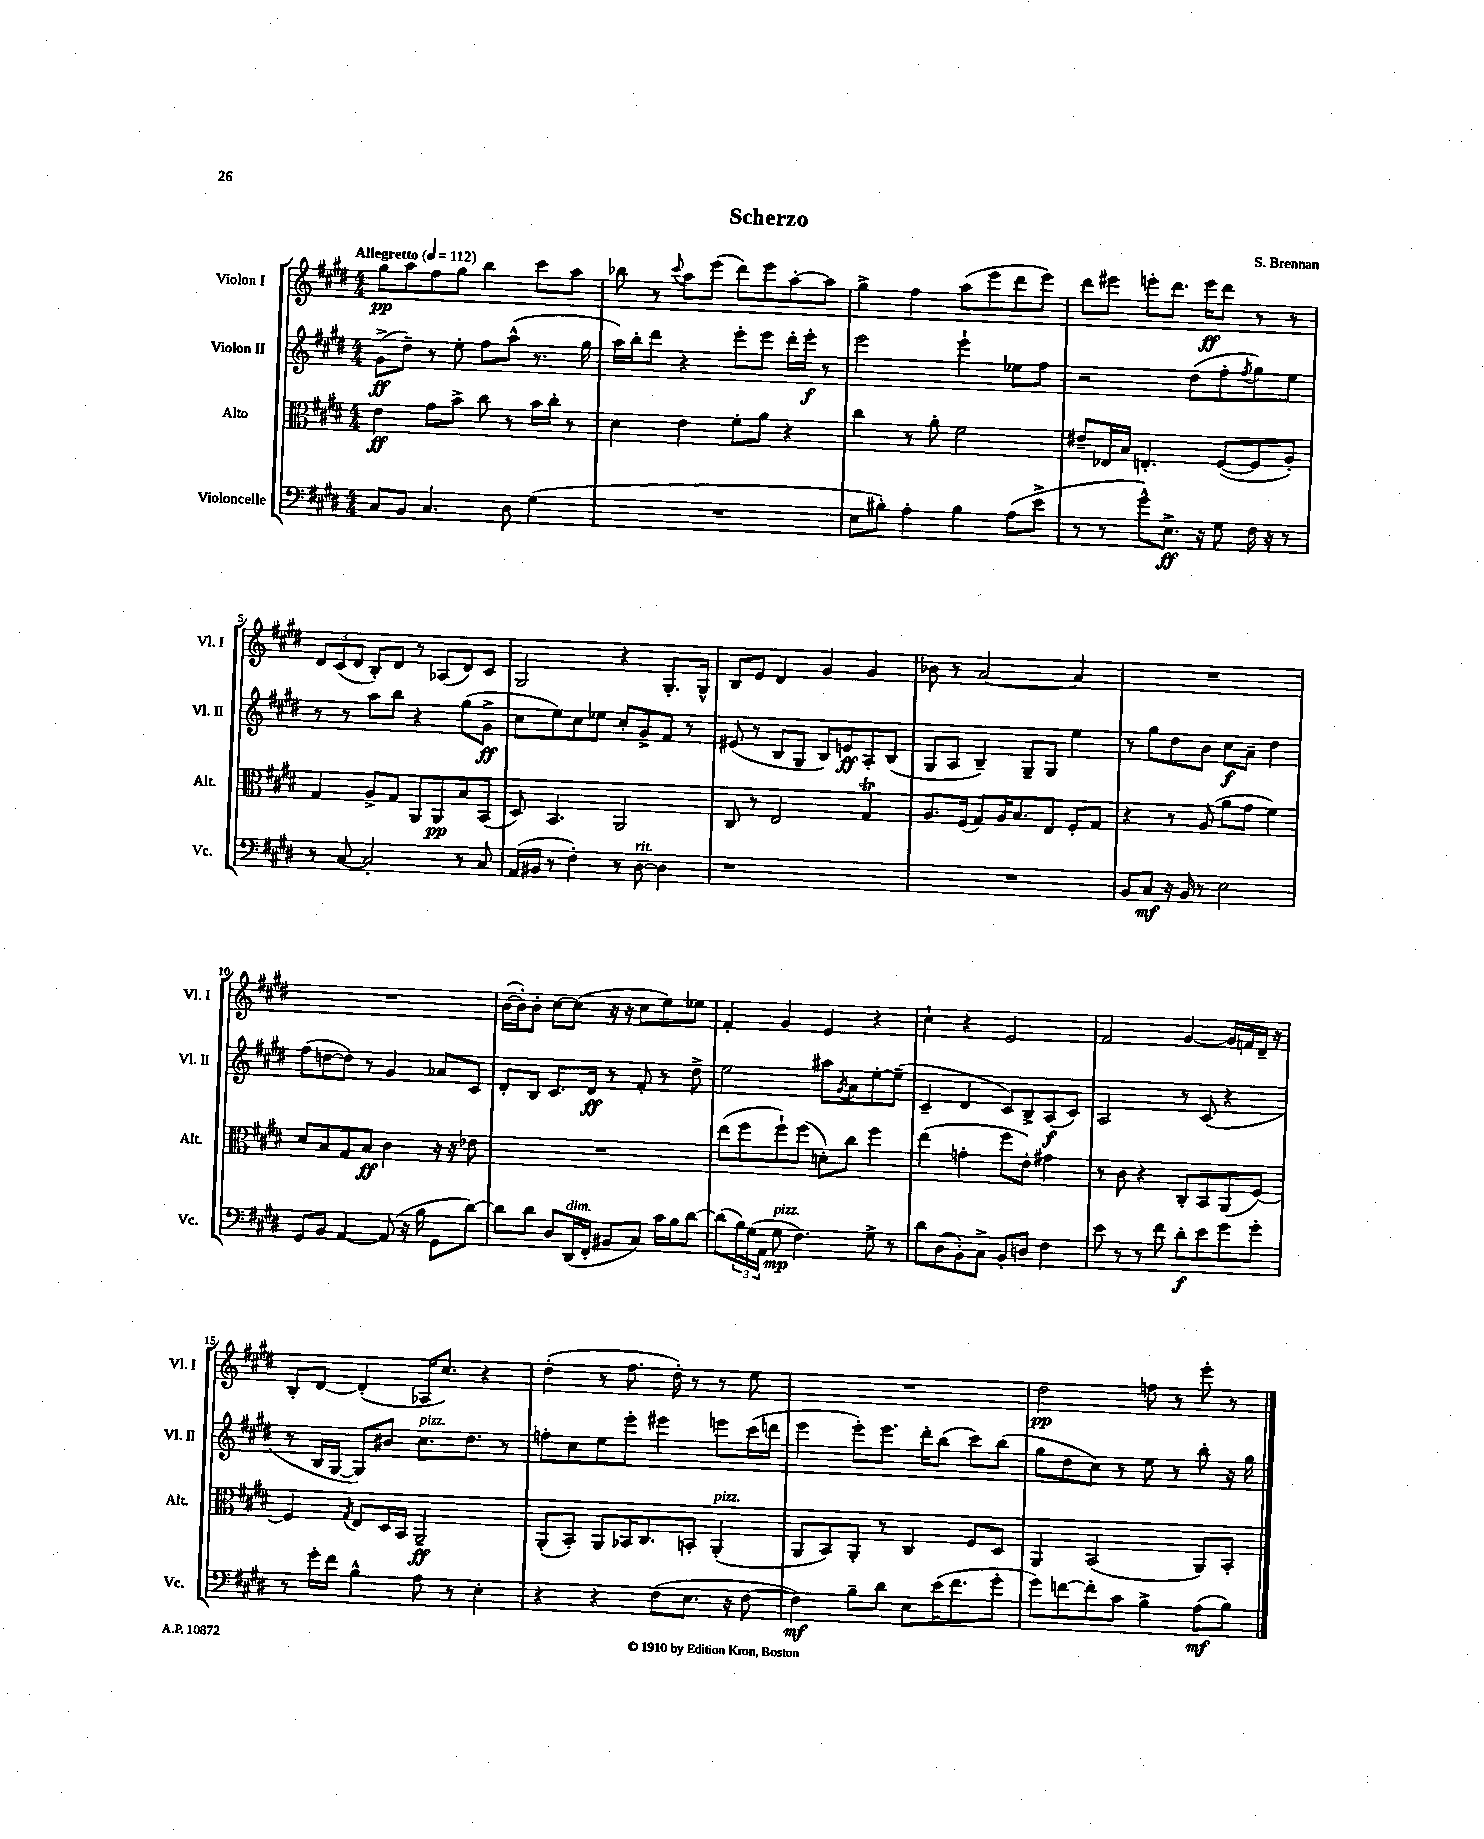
\header { title = "Scherzo" composer = "S. Brennan" }
<<
\new StaffGroup <<
\new Staff = "s0" \with { instrumentName = "Violon I" shortInstrumentName = "Vl. I" } {
    \clef treble \key e \major \numericTimeSignature \time 4/4 \tempo "Allegretto" 4 = 112
    gis''8\pp a''8 fis''8 gis''8 b''4 cis'''8 a''8 |
    bes''8 r8 \appoggiatura { cis'''8 } a''8 e'''8( dis'''8) e'''8 a''8~-. a''8 |
    gis''4-> fis''4 a''8( e'''8 dis'''8 e'''8) |
    dis'''8 eis'''8 e'''8-. dis'''8. e'''16\ff dis'''8 r8 r8 |
    \tuplet 3/2 { dis'8 cis'8( dis'8 } b8-.) dis'8 r8 aes8( dis'8) cis'8 |
    gis2 r4 gis8.-. gis16-^ |
    b8 e'8 dis'4 gis'4 gis'4 |
    bes'8 r8 a'2~ a'4 |
    R1 |
    R1 |
    b'16~( b'16-.) b'8-. cis''8~ cis''8( r16 r16 cis''8 e''8) ees''8 |
    fis'4-. gis'4 e'4 r4 |
    cis''4-! r4 e'2 |
    fis'2 gis'4~ gis'16 f'16 dis'16-- r16 |
    b8-. dis'8~ dis'4-.( aes16 cis''8.) r4 |
    dis''4-.( r8 fis''8. dis''16-.) r8 r8 e''8 |
    R1 |
    dis''2\pp f''8 r8 e'''8-. r8 \bar "|." |
}
\new Staff = "s1" \with { instrumentName = "Violon II" shortInstrumentName = "Vl. II" } {
    \clef treble \key e \major \numericTimeSignature \time 4/4
    gis'8->\ff( dis''8--) r8 e''8-. fis''8 a''8-^( r8. gis''16 |
    a''16) b''16-. dis'''8 r4 e'''8-. e'''8 dis'''16-. e'''16-.\f r8 |
    e'''2 e'''4-! ees''8 fis''8 |
    r2 dis''8( fis''8-. \acciaccatura { fis''8 } gis''8) e''8 |
    r8 r8 a''8 b''8 r4 gis''8( gis'8->\ff |
    cis''8 e''8) cis''8 ees''8 cis''8-. gis'8-> fis'8 r8 |
    eis'8( r8 b8 gis8 b8) e'8\ff a8-. b8( |
    gis8 a8 b4--) gis8-- gis8 e''4 |
    r8 gis''8 dis''8 b'8 cis''8\f a'8-- dis''4 |
    fis''8( d''8~ d''8) r8 gis'4 aes'8 cis'8 |
    dis'8-. b8 cis'8. dis'16\ff r8 fis'8-. r8 dis''8-> |
    e''2 ais''8 \acciaccatura { gis'8 } a'8 e''8~-. e''8--( |
    cis'4-- dis'4 cis'8) b8-> a8\f( cis'8) |
    a2 r8 cis'8( r4 |
    r8 b16 gis16~ gis8) bis'8 cis''8.^\markup { \italic "pizz." } dis''8. r8 |
    f''8-. cis''8 e''8 e'''8-. eis'''4 e'''8 cis'''16( d'''16 |
    e'''4 e'''8-.) e'''8. dis'''16-. b''8( cis'''8) b''8( |
    gis''8 dis''8 cis''8) r8 e''8 r8 b''8-. r16 gis''16 \bar "|." |
}
\new Staff = "s2" \with { instrumentName = "Alto" shortInstrumentName = "Alt." } {
    \clef alto \key e \major \numericTimeSignature \time 4/4
    e'4\ff gis'8 b'8-> cis''8 r8 b'16 cis''16-. r8 |
    dis'4 e'4 fis'8-. a'8 r4 |
    cis''4 r8 a'8-. fis'2 |
    eis'8-- ees16 b16 e4.-. fis8~( fis8 a8-.) |
    gis4 a8-> gis8 a,8 a,8\pp b8 b,8( |
    dis8) b,4. a,2 |
    cis8 r8 e2 gis4\trill |
    a8. fis16( gis8) a16 b8. e8 fis8-. gis8 |
    r4 r8 a8( a'8 gis'8 fis'4) |
    dis'8 b8 gis8 b8\ff cis'4 r16 r16 ees'8 |
    R1 |
    e''8( fis''8 fis''8-!) fis''8( d'8-.) cis''8 fis''4 |
    e''4( g'4-. fis''8 e'8-.) gis'4 |
    r8 cis'8 r4 cis8-. b,8 a,8( fis8~) |
    fis4 \acciaccatura { gis8 } e8 dis16 b,16 a,2--\ff |
    a,8-.( b,8-.) a,8 bes,16 cis8. b,8-. a,4-.^\markup { \italic "pizz." }( |
    a,8 b,8) a,8-. r8 cis4 fis8 dis8 |
    a,4 b,2( a,8) b,8-. \bar "|." |
}
\new Staff = "s3" \with { instrumentName = "Violoncelle" shortInstrumentName = "Vc." } {
    \clef bass \key e \major \numericTimeSignature \time 4/4
    cis8 b,8 cis4. dis8 gis4( |
    R1 |
    e8 bis8-.) a4-. bis4 a8( e'8-> |
    r8 r8 gis'8-^) e8.->\ff r16 gis8 fis16 r16 r8 |
    r8 cis8~ cis2-. r8 cis8 |
    a,16( bis,16 r8 fis4-.) r8 dis8~^\markup { \italic "rit." } dis4 |
    r1 |
    R1 |
    b,8 cis8\mf r16 b,16 r8 e2 |
    gis,8 b,8 a,4~ a,8( r16 b16 gis,8 dis'8~) |
    dis'8 dis'8 dis8 dis,16^\markup { \italic "dim." }( fis,16-. bis,8 cis8) cis'16 b16 dis'8~ |
    dis'8( \tuplet 3/2 { b16) gis16( a,16 } gis8\mp^\markup { \italic "pizz." } fis4.) gis8-> r8 |
    dis'8 dis8( b,8-.) cis8-> b,8-. d8 fis4 |
    e'8 r8 r8 fis'8 dis'8-.\f e'8 gis'8 gis'8-. |
    r8 gis'16-. fis'16 b4-^ a8 r8 e4-. |
    r4 r4 fis8( e8. r16 fis8~ |
    fis4\mf) b8-- dis'8 e8 e'16( fis'8. gis'8-. |
    gis'8) f'8~ f'8-. cis'8 b4-> a8\mf( b8) \bar "|." |
}
>>
>>
